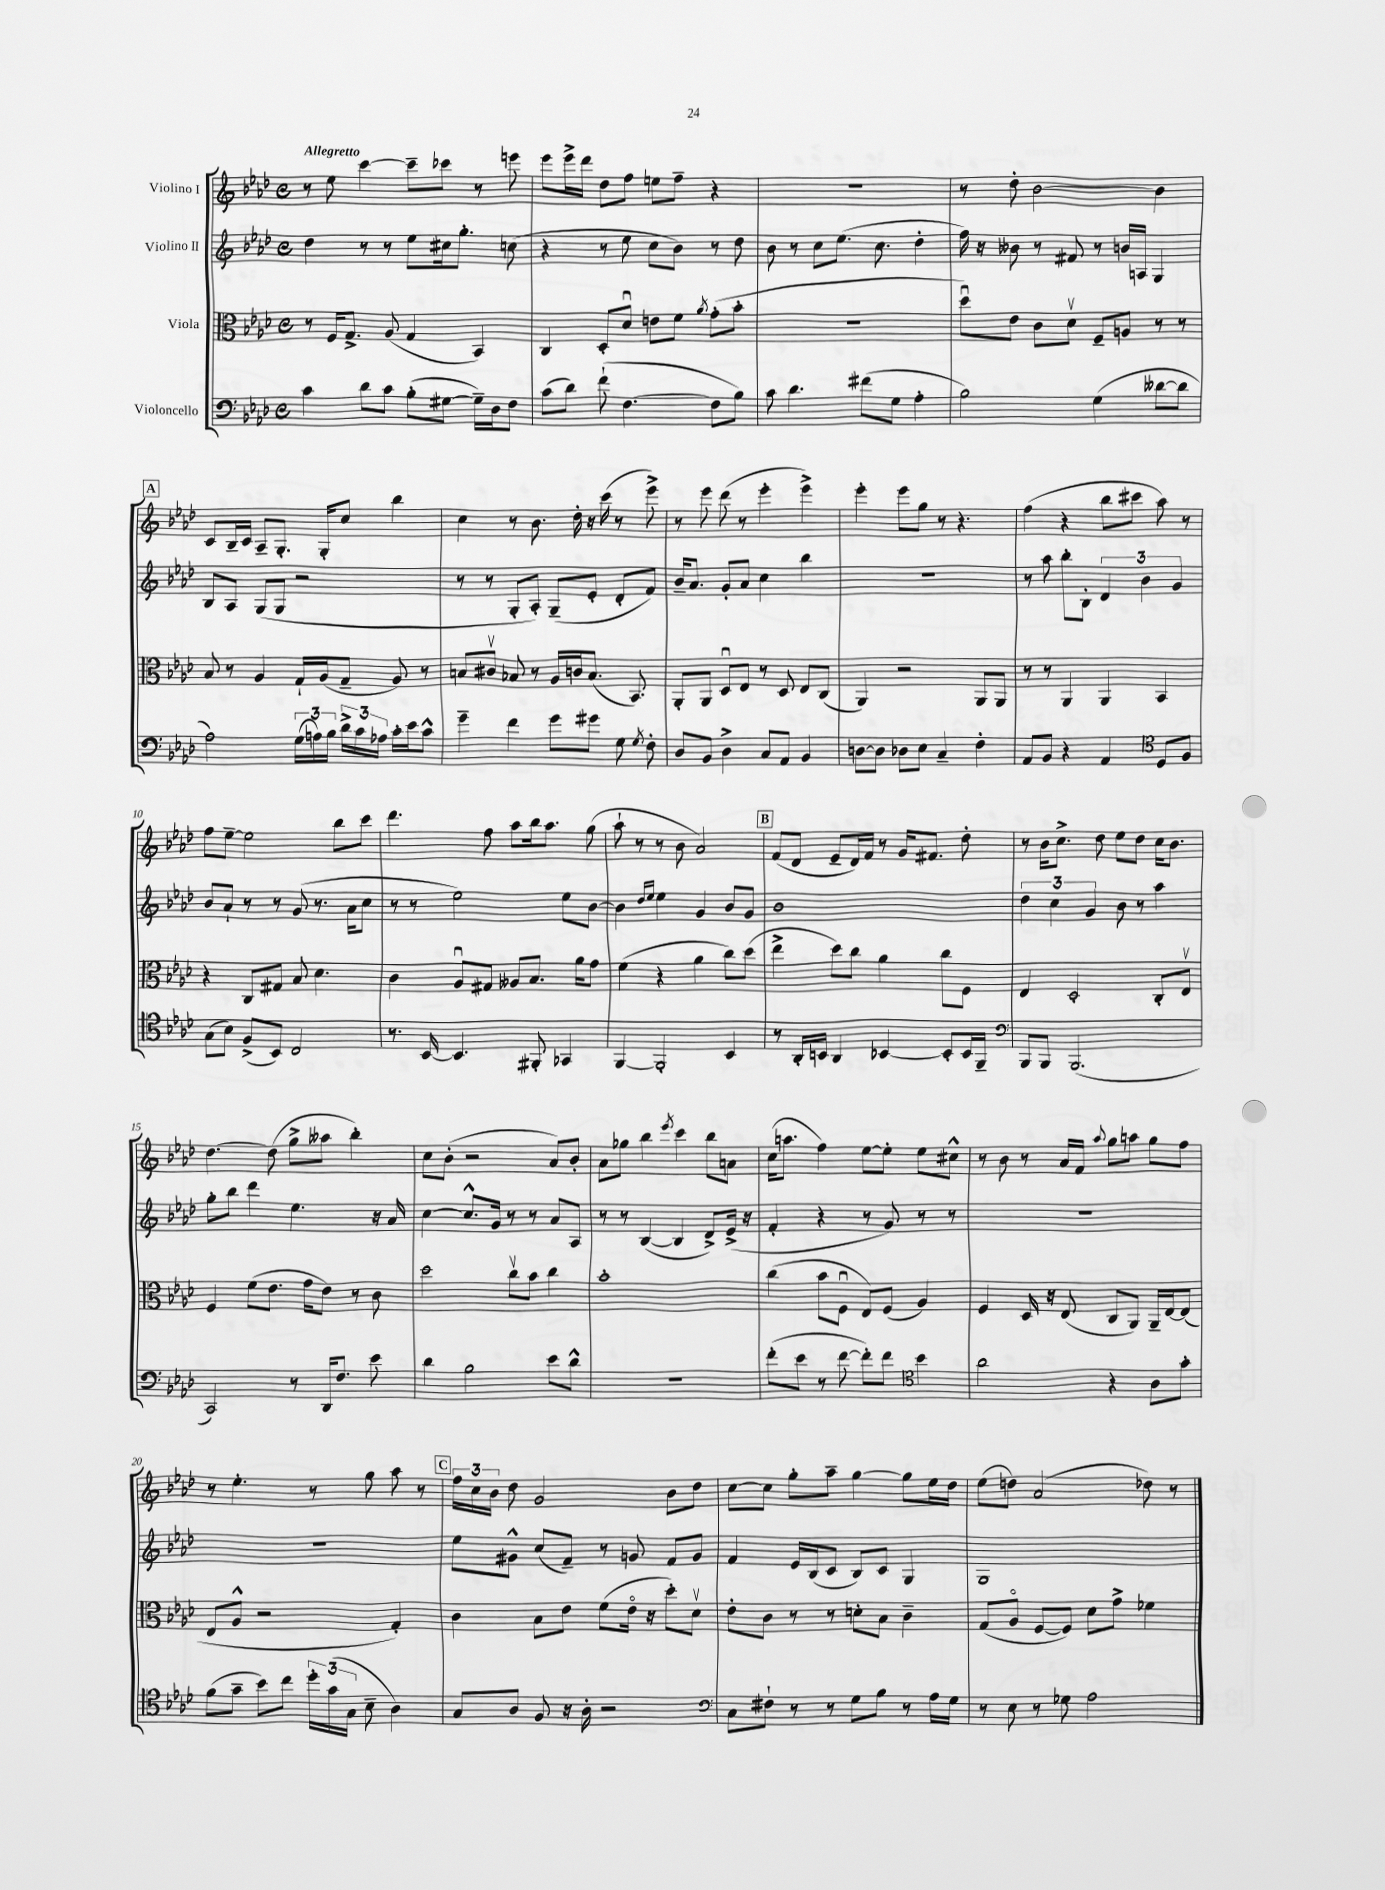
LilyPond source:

<<
\new StaffGroup <<
\new Staff = "s0" \with { instrumentName = "Violino I" } {
    \clef treble \key aes \major \defaultTimeSignature \time 4/4 \tempo "Allegretto"
    \autoBeamOff r8 ees''8 c'''4~ c'''8[-- ces'''8] r8 e'''8 |
    ees'''8[ ees'''16-> des'''16] des''8[ f''8] e''8[ f''8]-- r4 |
    R1 |
    r8 des''8-. bes'2~ bes'4 |
    \mark \markup { \box "A" } c'8[ bes16-- c'16] aes8[-- g8.]-. g16[-. c''8] bes''4 |
    c''4 r8 bes'8. des''16-. r16 c'''16( r8 ees'''8->) |
    r8 ees'''8 des'''8( r8 ees'''4-. ees'''4->) |
    ees'''4-. ees'''8[ g''8] r8 r4. |
    f''4( r4 bes''8[ cis'''8] aes''8) r8 |
    f''8[ ees''8]~-- ees''2 bes''8[ c'''8] |
    des'''4. f''8 aes''8[ bes''16 aes''8.] g''8( |
    aes''8-! r8 r8 bes'8 aes'2) |
    \mark \markup { \box "B" } f'8[( des'8] ees'8[-- des'16) f'16] r8 g'16[ fis'8.] des''8-. |
    r8 bes'16[ c''8.]-> des''8 ees''8[ des''8] c''16[ bes'8.] |
    des''4.~ des''8( g''8[-> aeses''8] bes''4-.) |
    c''8[ bes'8]-.( r2 aes'8[) bes'8]-. |
    aes'8[ ges''8] bes''4 \acciaccatura { ees'''8 } c'''4 bes''8[ a'8] |
    c''16[( a''8.] f''4) ees''8[~ ees''8]-. ees''8[ cis''8]-^ |
    r8 bes'8 r8 aes'16[ f'16] \appoggiatura { aes''8 } g''8[ a''8] g''8[ f''8] |
    r8 ees''4.-. r8 g''8 aes''8 r8 |
    \mark \markup { \box "C" } \tuplet 3/2 { f''16[ c''16 bes'16] } des''8 g'2 bes'8[ des''8] |
    c''8[~ c''8] g''8[-. aes''8]-- g''4~ g''8[ ees''16 des''16] |
    ees''8[( d''8]) aes'2( des''8) r8 \bar "|." |
}
\new Staff = "s1" \with { instrumentName = "Violino II" } {
    \clef treble \key aes \major \defaultTimeSignature \time 4/4
    \autoBeamOff des''4 r8 r8 ees''8[ cis''16 g''8.]-. c''8( |
    r4 r8 ees''8 c''8[ bes'8]) r8 des''8 |
    bes'8 r8 c''8[ ees''8.]( c''8. des''4-. |
    f''16) r16 beses'8 r8 fis'8 r8 b'16[ a16] g4 |
    \mark \markup { \box "A" } bes8[ aes8] g8[( g8] r2 |
    r8 r8 g8[-. aes8]-.) g8[--( ees'8]-. des'8[-. f'8]) |
    bes'16[-- aes'8.] g'8[-. aes'8] c''4 bes''4 |
    R1 |
    r8 aes''8 bes''8[-. bes8]-. \tuplet 3/2 { des'4 bes'4 g'4 } |
    bes'8[ aes'8]-! r8 r8 g'8( r8. aes'16[ c''8] |
    r8 r8 ees''2) ees''8[ bes'8]~ |
    bes'4 \grace { des''16[ ees''16] } ees''4 g'4 bes'8[ g'8] |
    \mark \markup { \box "B" } bes'1 |
    \tuplet 3/2 { des''4 c''4 g'4 } bes'8 r8 aes''4 |
    g''8[-. bes''8] des'''4 ees''4. r16 aes'16 |
    c''4~ c''8.[-^ g'16] r8 r8 aes'8[ aes8] |
    r8 r8 bes4~( bes4 des'8[->) ees'16]->( r16 |
    f'4-. r4 r8 g'8) r8 r8 |
    R1 |
    R1 |
    \mark \markup { \box "C" } ees''8[ gis'8]-^ c''8[( f'8]--) r8 g'8 f'8[ g'8] |
    f'4 ees'16[ bes16( c'8] bes8[) c'8] g4 |
    g1 \bar "|." |
}
\new Staff = "s2" \with { instrumentName = "Viola" } {
    \clef alto \key aes \major \defaultTimeSignature \time 4/4
    \autoBeamOff r8 f16[ g8.]-> aes8( g4 bes,4) |
    c4 des8[-. des'8]\downbow e'8[ f'8] \acciaccatura { aes'8 } g'8[-.( bes'8]-. |
    R1 |
    des''8[\downbow) ees'8] c'8[ des'8]\upbow f8[-- a8] r8 r8 |
    \mark \markup { \box "A" } bes8 r8 aes4 g16[-! aes16( g8]-- aes8) r8 |
    b8[ cis'8]\upbow bes8 r8 aes16[ c'16 bes8.]( bes,8.) |
    aes,8[-. aes,8] des8[\downbow ees8] r8 des8 ees8[ c8]( |
    aes,4) r2 aes,8[ aes,8] |
    r8 r8 aes,4 aes,4 bes,4 |
    r4 c8[ gis8] bes8 des'4. |
    c'4 aes8[\downbow gis8] aeses8[ bes8.] aes'16[ g'8] |
    f'4( r4 aes'4 c''8[) des''8]( |
    \mark \markup { \box "B" } ees''4-> des''8[) c''8] aes'4 c''8[ f8] |
    ees4 des2-. c8[-. ees8]\upbow |
    f4 f'8[( ees'8.] g'16[ ees'8]) r8 c'8 |
    des''2 c''8[\upbow bes'8] c''4 |
    bes'1-. |
    c''4( bes'8[ f8]\downbow ees8[) f8]( aes4) |
    f4 des16 r16 ees8( c8[ aes,8]) aes,16[-- ees16~ ees8]( |
    ees8[ aes8]-^ r2 g4-.) |
    \mark \markup { \box "C" } c'4 bes8[ ees'8] f'8[( ees'16]\flageolet r16 des''8[-.) des'8]\upbow |
    ees'8[-. c'8] r8 r8 d'8[-. bes8] c'4-- |
    g8[( aes8]\flageolet f8[~ f8]) des'8[ g'8]-> fes'4 \bar "|." |
}
\new Staff = "s3" \with { instrumentName = "Violoncello" } {
    \clef bass \key aes \major \defaultTimeSignature \time 4/4
    \autoBeamOff c'4 des'8[ c'8] bes8[-.( gis8]~ gis16[--) des16 f8] |
    c'8[( des'8]) f'8-!( f4.~ f8[ bes8]) |
    c'8 des'4. fis'8[( g8] aes4-. |
    bes2) g4( deses'8[~ deses'8] |
    \mark \markup { \box "A" } aes2) \tuplet 3/2 { g16[( a16) bes16] } \tuplet 3/2 { des'16[-> c'16 aes16] } c'16[-. ees'16 c'8]-^ |
    g'4-- f'4 g'8[ gis'8] g8 \acciaccatura { g8 } f8-. |
    des8[ bes,8] des4-> c8[ aes,8] bes,4 |
    d8[~ d8] des8[ ees8] c4-- f4-. |
    aes,8[ bes,8] r4 aes,4 \clef tenor des8[ f8] |
    g8[( bes8]) f8[->( bes,8]) c2 |
    r8. bes,16~ bes,4. fis,8-. ges,4 |
    f,4~ f,2-. bes,4 |
    \mark \markup { \box "B" } r8 aes,16[-. b,16] aes,4 bes,4~ bes,8[-. bes,16 f,16]-- |
    \clef bass bes,,8[ bes,,8] bes,,2.( |
    c,2) r8 des,16[ f8.] ees'8 |
    des'4 bes2 ees'8[ des'8]-^ |
    R1 |
    f'8[-.( ees'8] r8 f'8~ f'8[-.) f'8] \clef tenor bes'4 |
    aes'2 r4 aes8[ g'8]-. |
    f'8[( g'8]-- bes'8[) c''8] \tuplet 3/2 { des''16[-. g'16( g16] } bes8-- aes4) |
    \mark \markup { \box "C" } g8[ aes8] f8 r16 aes16-. r2 |
    \clef bass c8[ fis8]-! r8 r8 g8[ bes8] r8 aes16[ g16] |
    r8 ees8 r8 ges8 aes2 \bar "|." |
}
>>
>>
